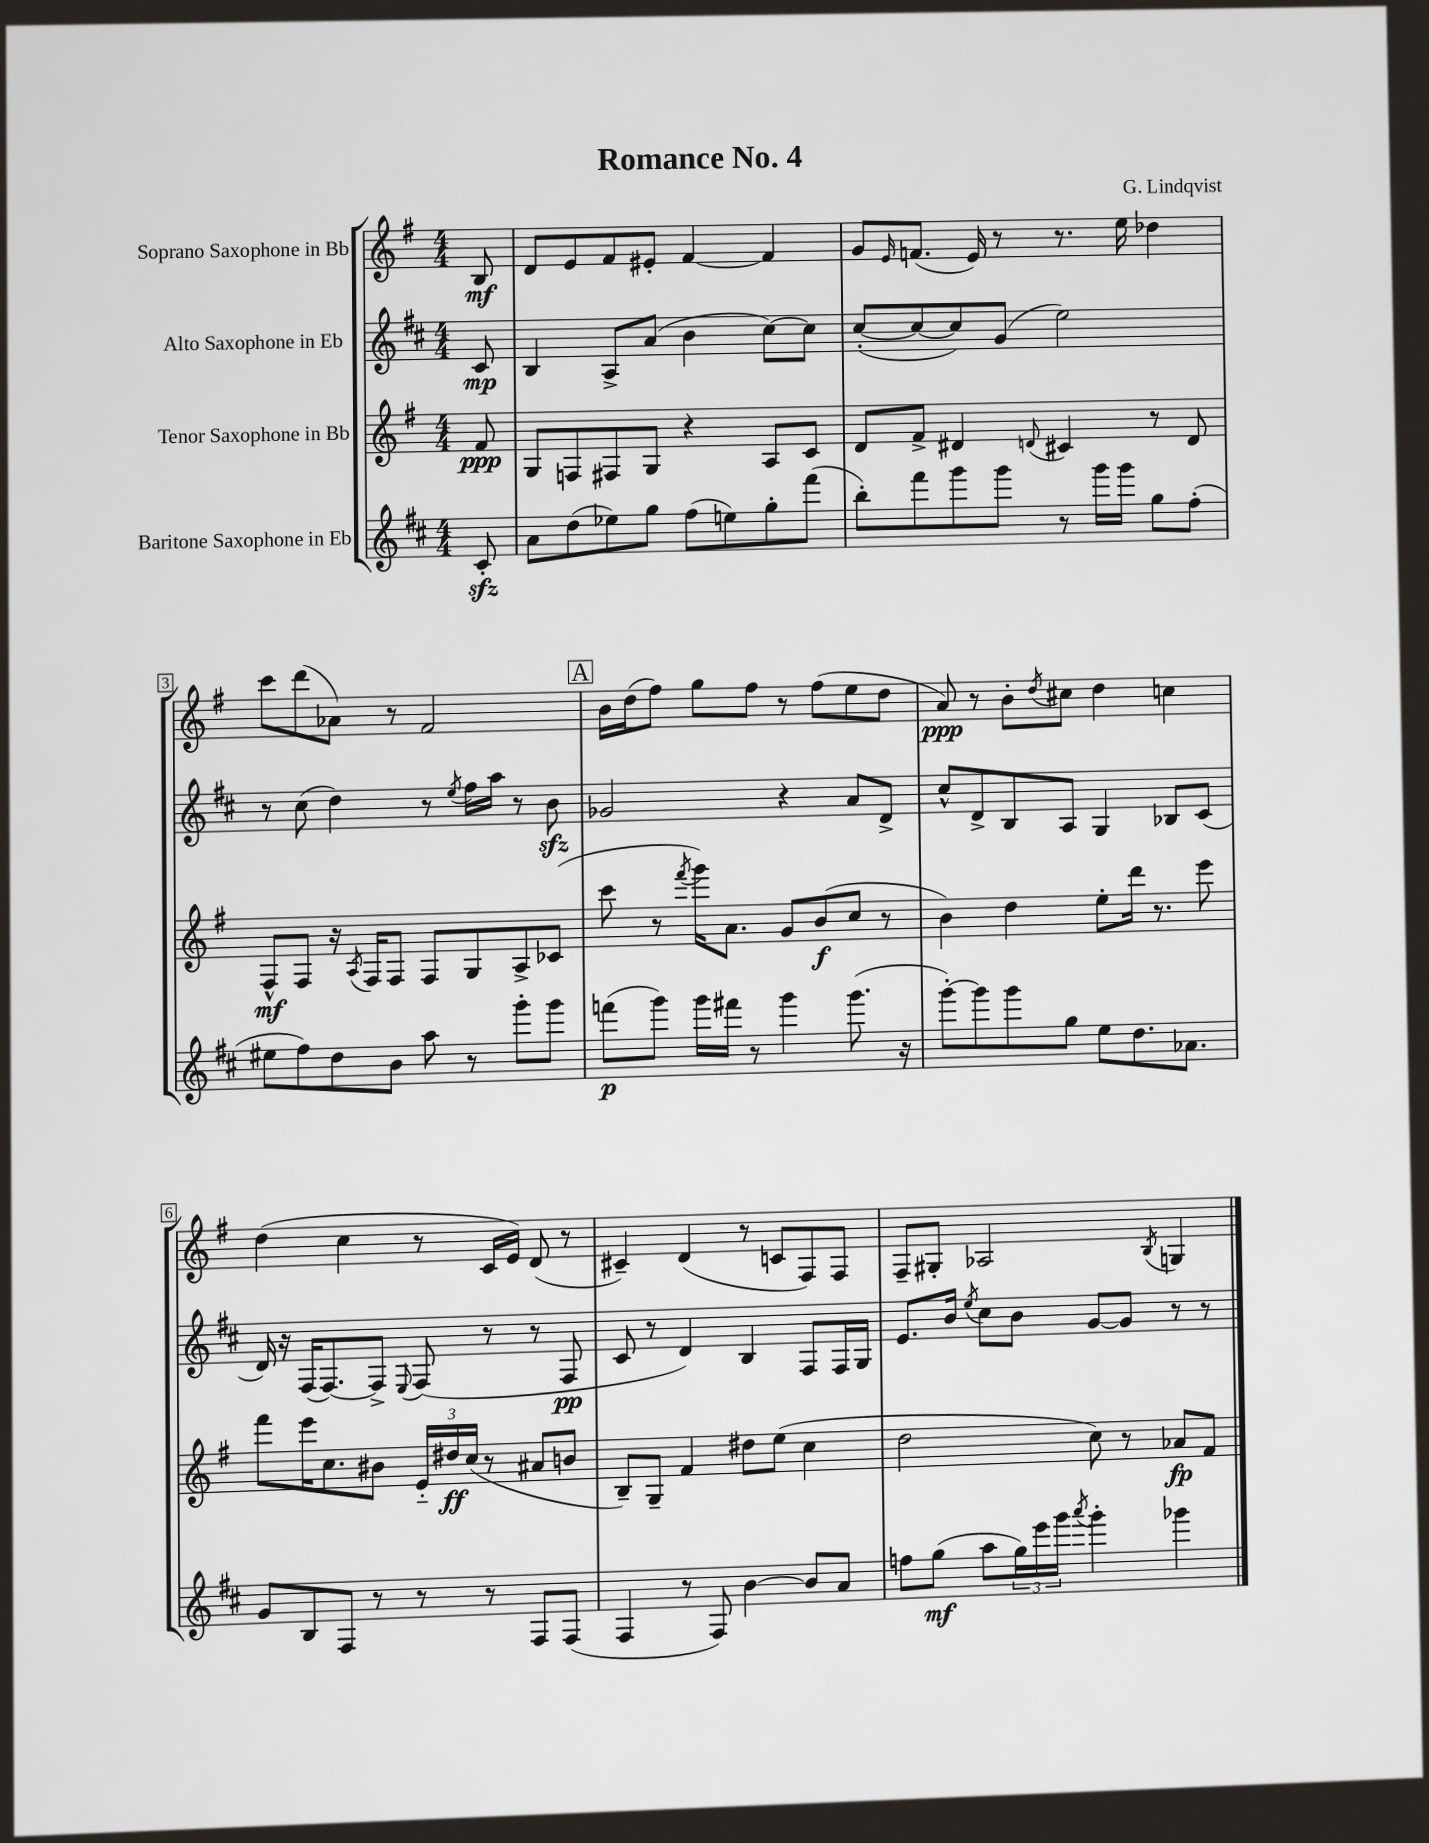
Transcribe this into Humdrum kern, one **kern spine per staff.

**kern	**dynam	**kern	**dynam	**kern	**dynam	**kern	**dynam
*part4	*part4	*part3	*part3	*part2	*part2	*part1	*part1
*staff4	*staff4	*staff3	*staff3	*staff2	*staff2	*staff1	*staff1
*I"Baritone Saxophone in Eb	*	*I"Tenor Saxophone in Bb	*	*I"Alto Saxophone in Eb	*	*I"Soprano Saxophone in Bb	*
*clefG2	*	*clefG2	*	*clefG2	*	*clefG2	*
*k[f#c#]	*	*k[f#]	*	*k[f#c#]	*	*k[f#]	*
*M4/4	*	*M4/4	*	*M4/4	*	*M4/4	*
=	=	=	=	=	=	=	=
8c#zz'/	.	8f#/	ppp	8c#/	mp	8B/	mf
=1	=1	=1	=1	=1	=1	=1	=1
8a\L	.	8G/L	.	4B/	.	8d/L	.
(8dd\	.	8Fn/	.	.	.	8e/	.
8ee-X\)	.	8F#X/	.	8A^/L	.	8f#/	.
8gg\J	.	8G/J	.	(8a/J	.	8e#X'/J	.
(8ff#\L	.	4r	.	4b\	.	[4f#/	.
8een\)	.	.	.	.	.	.	.
8gg'\	.	8A/L	.	[8cc#\L)	.	4f#/]	.
(8fff#\J	.	8c/J	.	8cc#\J]	.	.	.
=2	=2	=2	=2	=2	=2	=2	=2
8bb'\L)	.	8d/L	.	([8cc#'/L	.	8g/L	.
.	.	.	.	.	.	16qqe/	.
8fff#\	.	8f#^/J	.	8cc#/_	.	(8.fn/J	.
8ggg\	.	4d#X/	.	8cc#/])	.	.	.
.	.	.	.	.	.	16e/)	.
8ggg\J	.	.	.	(8g/J	.	8r	.
.	.	8qqdn/	.	.	.	.	.
8r	.	4c#X/	.	2ee\)	.	8.r	.
16ggg\LL	.	.	.	.	.	.	.
16ggg\JJ	.	.	.	.	.	16ee\	.
8gg\L	.	8r	.	.	.	4dd-X\	.
(8ff#'\J	.	8d/	.	.	.	.	.
!!LO:LB:g=z
=3	=3	=3	=3	=3	=3	=3	=3
8ee#X\L	.	8F#^^/L	mf	8r	.	8ccc\L	.
8ff#\)	.	8F#/J	.	(8cc#\	.	(8ddd\	.
8dd\	.	16r	.	4dd\)	.	8a-X\J)	.
.	.	8qA/	.	.	.	.	.
.	.	16F#/KL	.	.	.	.	.
8b\J	.	8F#/J	.	.	.	8r	.
8aa\	.	8F#/L	.	8r	.	2f#/	.
.	.	.	.	8qee/	.	.	.
8r	.	8G/	.	16ff#\LL	.	.	.
.	.	.	.	16aa\JJ	.	.	.
8ggg'\L	.	8A^/	.	8r	.	.	.
8ggg\J	.	(8c-X/J	.	8bzz\	.	.	.
!!LO:REH:place=s1:t=A
=4	=4	=4	=4	=4	=4	=4	=4
(8fffn\L	p	8ccc\	.	2g-X/	.	16b\LL	.
.	.	.	.	.	.	(16dd\J	.
8ggg\J)	.	8r	.	.	.	8ff#\J)	.
.	.	8qfff#/	.	.	.	.	.
16ggg\LL	.	16ggg\KL)	.	.	.	8gg\L	.
16fff#X\JJ	.	8.a\J	.	.	.	.	.
8r	.	.	.	.	.	8ff#\J	.
4ggg\	.	8g/L	.	4r	.	8r	.
.	.	(8b/	f	.	.	(8ff#\L	.
(8.ggg\	.	8cc/J	.	8a/L	.	8ee\	.
.	.	8r	.	8d^/J	.	8dd\J	.
16r	.	.	.	.	.	.	.
=5	=5	=5	=5	=5	=5	=5	=5
[8ggg'\L)	.	4b\)	.	8cc#^^/L	.	8a/)	ppp
8ggg\]	.	.	.	8d^/	.	8r	.
8ggg\	.	4dd\	.	8B/	.	8b'\L	.
.	.	.	.	.	.	8qdd/	.
8gg\J	.	.	.	8A/J	.	8cc#X\J	.
8ee\L	.	8ee'\L	.	4G/	.	4dd\	.
8.dd\	.	16ddd\Jk	.	.	.	.	.
.	.	8.r	.	.	.	.	.
.	.	.	.	8B-X/L	.	4ccn\	.
8.a-X\J	.	.	.	.	.	.	.
.	.	8eee\	.	(8c#/J	.	.	.
!!LO:LB:g=z
=6	=6	=6	=6	=6	=6	=6	=6
8g/L	.	8fff#\L	.	16d/)	.	(4dd\	.
.	.	.	.	16r	.	.	.
8B/	.	16eee\K	.	(16F#/KL	.	.	.
.	.	8.cc\	.	[8.F#/)	.	.	.
8F#/J	.	.	.	.	.	4cc\	.
8r	.	8b#X\J	.	8F#^/J]	.	.	.
.	.	.	.	8qqE/	.	.	.
8r	.	24e/LL	.	(8F#/	.	8r	.
.	.	24dd#X/	ff	.	.	.	.
.	.	(24cc/JJ	.	.	.	.	.
8r	.	8r	.	8r	.	16c/LL	.
.	.	.	.	.	.	16e/JJ)	.
8F#/L	.	8a#X/L	.	8r	.	(8d/	.
(8F#/J	.	8bn/J	.	8F#/	pp	8r	.
=7	=7	=7	=7	=7	=7	=7	=7
4F#/	.	8B~/L)	.	8c#/	.	4c#X~/)	.
.	.	8G~/J	.	8r	.	.	.
8r	.	4f#/	.	4d/)	.	(4d/	.
8F#/)	.	.	.	.	.	.	.
[4b\	.	8dd#X\L	.	4B/	.	8r	.
.	.	(8ee\J	.	.	.	8cn/L	.
8b/L]	.	4cc\	.	8F#/L	.	8F#/)	.
8a/J	.	.	.	16F#/L	.	8F#/J	.
.	.	.	.	16G/JJ	.	.	.
=8	=8	=8	=8	=8	=8	=8	=8
8ffn\L	.	2dd\	.	8.e/L	.	8F#~/L	.
(8gg\J	mf	.	.	.	.	8G#X'/J	.
.	.	.	.	16b/Jk	.	.	.
.	.	.	.	8qee/	.	.	.
8aa\L	.	.	.	8cc#\L	.	2A-X/	.
24gg\L)	.	.	.	8b\J	.	.	.
24eee\	.	.	.	.	.	.	.
24ggg\JJ	.	.	.	.	.	.	.
8qaaa/	.	.	.	.	.	.	.
4ggg'\	.	8cc\)	.	[8g/L	.	.	.
.	.	8r	.	8g/J]	.	.	.
.	.	.	.	.	.	8qB/	.
4ggg-X\	.	8a-X/L	fp	8r	.	4Gn/	.
.	.	8f#/J	.	8r	.	.	.
==	==	==	==	==	==	==	==
*-	*-	*-	*-	*-	*-	*-	*-
